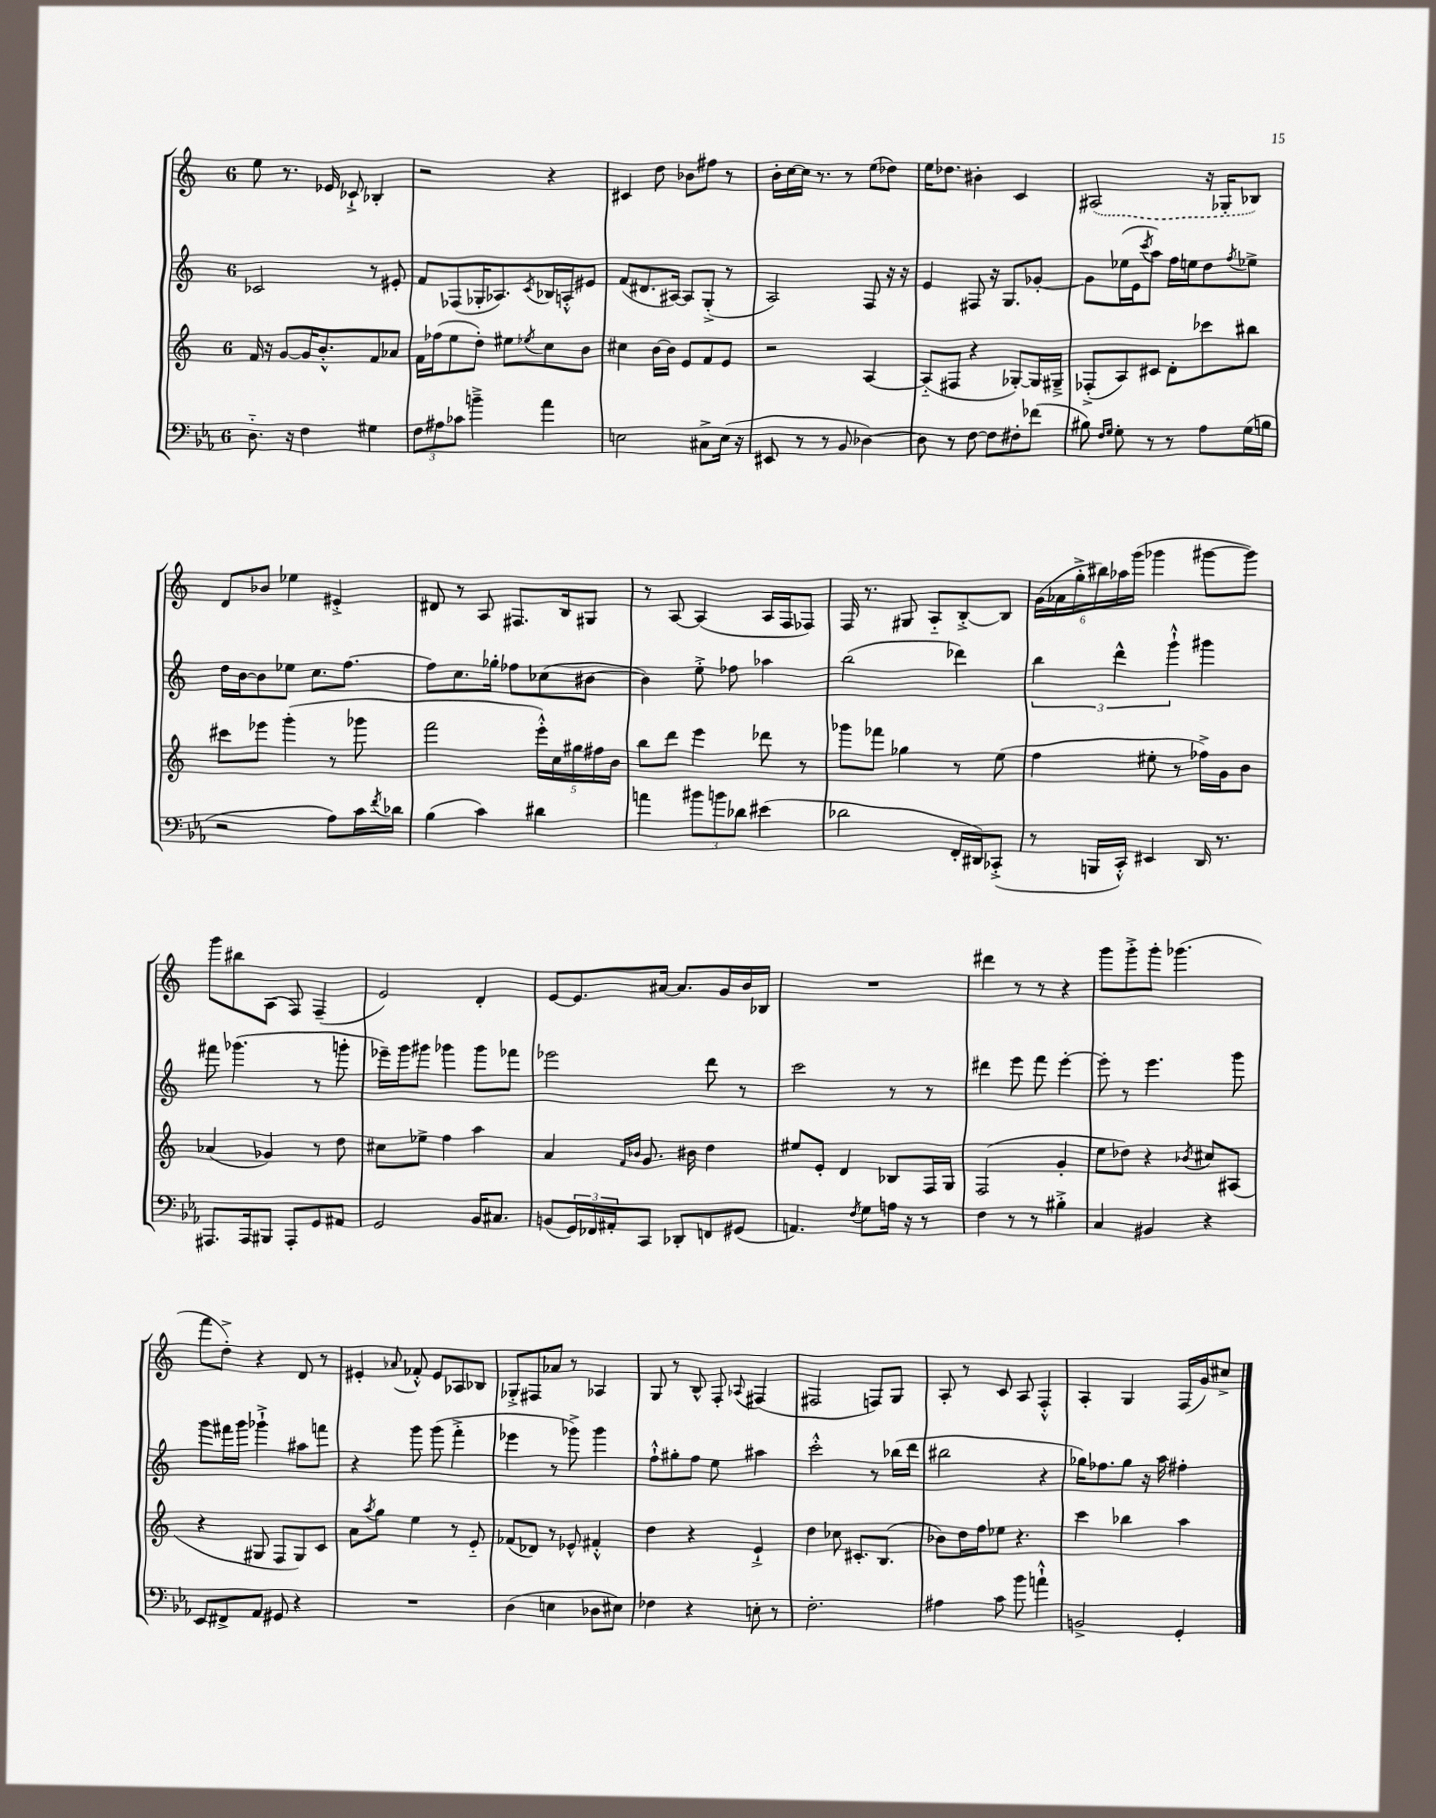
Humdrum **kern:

**kern	**kern	**kern	**kern
*part4	*part3	*part2	*part1
*staff4	*staff3	*staff2	*staff1
*clefF4	*clefG2	*clefG2	*clefG2
*k[b-e-a-]	*k[]	*k[]	*k[]
*M6/8	*M6/8	*M6/8	*M6/8
=114	=114	=114	=114
8.D\	16f/	2c-X/	8ee\
.	16r	.	.
.	[8g/L	.	8.r
16r	.	.	.
4F\	16g/K]	.	.
.	8.b'^^/	.	16e-X/
.	.	.	8c-X`^/
4G#X\	8f/	8r	4B-X'/
.	8a-X/J	8e#X'/	.
=115	=115	=115	=115
12F\L	16f\LL	8f/L	2r
.	(16ff-X\J	.	.
12A#X\	.	.	.
.	8ee\	(8F-X/	.
12c-X\J	.	.	.
4bn~^\	8dd'\J)	16G-X'/K	.
.	.	8.A-X/)	.
.	8ee#X\L	.	.
.	8qee-X/	8qc/	.
4a-\	8cc\	16B-X/L	4r
.	.	16An'^^/J	.
.	8b\J	8e#X/J	.
=116	=116	=116	=116
2En\	4cc#X\	(8f/L	4c#X/
.	.	8.d#X/	.
.	[16b\LL	.	8dd\
.	16b\JJ]	[16A#X/Jk)	.
.	8e/L	8A#/L]	8b-X\L
8C#X^\L	8f/	(8G'^/J	8ff#X\J
(16E\Jk	8e/J	8r	8r
16r	.	.	.
=117	=117	=117	=117
8EE#X/	2r	2A/)	16b'\LL
.	.	.	[16cc\
8r	.	.	16cc\JJ]
.	.	.	8.r
8r	.	.	.
8BB-/	.	.	8r
[4D-X\)	[4A/	8F/	(8ee\L
.	.	16r	8dd-X\J)
.	.	16r	.
=118	=118	=118	=118
8D-\]	(8A/L]	4e/	16ee\KL
.	.	.	8.dd-X\J
8r	8F#X/J	.	.
[8F\	4r	8F#X/	4b#X'\
8F\L]	.	16r	.
.	.	8.G/L	.
8F#X'\	[8G-X'/L)	.	4c/
(8f-X\J	16G-/L]	[8g-X'/J	.
.	16G#X~^/JJ	.	.
=119	=119	=119	=119
8B#X\)	(8F-X'^/L	8g-\L]	(2A#X/
16qqF/LL	.	.	.
16qqG/JJ	.	.	.
8G'\	8A/)	(16ee-X\L	.
.	.	16e\J	.
.	.	8qccc/	.
8r	8c#X/J	8aa\J)	.
8r	8d'\L	16ff\LL	.
.	.	16een\J	.
8A-\L	8ccc-X\	8dd\	16r
.	.	.	16G-X'/KL
.	.	8qff/	.
(16G\L	8bb#X\J	8ee-X^\J	8B-X/J)
16Bn\JJ	.	.	.
!!LO:LB:g=z
=120	=120	=120	=120
2r	8ccc#X\L	16dd\LL	8d/L
.	.	[16b\J	.
.	8eee-X\J	8b\]	8b-X/J
.	(4ggg'\	8ee-X\J	4ee-X\
.	.	8.cc\L	.
8A-\L)	8r	.	4e#X'^/
.	.	[8.ff\J	.
16c\L	8ggg-X\	.	.
8qf/	.	.	.
16d-X\JJ	.	.	.
=121	=121	=121	=121
(4B-\	2fff\	8ff\L]	8d#X/
.	.	8.cc\	8r
4c\)	.	.	8A/
.	.	16gg-X'\Jk	.
.	.	8ff-X\L	8.F#X/L
4d#X\	20eee'^^\LL)	(8cc-X\	.
.	20cc\	.	.
.	.	.	16B/k
.	20gg#X\	.	.
.	.	[8b#X\J	8G#X/J
.	20ff#X\	.	.
.	20b\JJ	.	.
=122	=122	=122	=122
4an\	8bb\L	4b#\])	8r
.	8ddd\J	.	[8A/
12b#X\L	4eee\	8ee'^\	(4A/]
12bn\	.	.	.
.	.	8ff-X\	.
12d-X\J	.	.	.
(4e#X\	8ddd-X\	4aa-X\	16A/LL
.	.	.	16F/J
.	8r	.	8F-X/J)
=123	=123	=123	=123
2d-X\	8ggg-X\L	(2bb\	16F/
.	.	.	8.r
.	8fff-X\J	.	.
.	4gg-X\	.	8G#X/
.	.	.	8A/L
16FF'/LL	8r	4ddd-X\)	[8B'^/
16DD#X/J)	.	.	.
(8CC-X'^/J	(8ee\	.	8B/J]
=124	=124	=124	=124
8r	4ff\	6bb\	(24g\LL
.	.	.	24a-X\
.	.	.	24gg'^\
16BBBn/LL	.	.	24bb#X\)
.	.	6ddd^^\	24aa-X\
16CC'^^/JJ)	.	.	.
.	.	.	(24ggg\JJ
4EE#X/	8ee#X'\	.	4ggg-X\
.	.	6ggg`^^\	.
.	8r	.	.
16DD/	16ff-X^\LL)	4ggg#X\	[8ggg#X\L
8.r	16g\J	.	.
.	8b\J	.	8ggg#\J])
!!LO:LB:g=z
=125	=125	=125	=125
8.AAA#X/L	(4a-X/	8fff#X\	8ggg\L
.	.	(4.ggg-X\	8bb#X\
16AAA#/k	.	.	.
8BBB#X/J	4g-X/)	.	(8A\J
8AAA#'/L	.	.	8F/)
8GG/	8r	8r	(4F~/
8AA#X/J	8dd\	8gggn'\	.
=126	=126	=126	=126
2GG/	8cc#X\L	16eee-X~\LL)	2e/)
.	.	16ggg\J	.
.	8ee-X^\J	8ggg#X\J	.
.	4ff\	4ggg-X\	.
16BB-/KL	4aa\	8ggg-\L	4d'/
8.C#X/J	.	.	.
.	.	8fff-X\J	.
=127	=127	=127	=127
(8BBn/L	4a/	2eee-X\	[8e/L
24GG/L)	.	.	8.e/]
24FF-X/	.	.	.
24AA#X'/J	.	.	.
.	16qqf/LL	.	.
.	16qqb-X/JJ	.	.
8CC/J	8.g/	.	.
.	.	.	[16a#X/Jk
8DD-X'/L	.	.	8.a#/L]
.	16b#X\	.	.
8FFn/	4dd\	8ddd\	.
.	.	.	16g/L
(8GG#X/J	.	8r	16b/
.	.	.	16B-X/JJ
=128	=128	=128	=128
4.AAn/)	8ee#X/L	2ccc\	2.r
.	8e'/J	.	.
.	4d/	.	.
8qF/	.	.	.
8G\L	.	.	.
16An\Jk	8B-X/L	8r	.
16r	.	.	.
8r	16F/L	8r	.
.	16G/JJ	.	.
=129	=129	=129	=129
4F\	(2F/	4ddd#X\	4ddd#X\
8r	.	8eee\	8r
8r	.	8fff\	8r
4B#X'^\	4g'/	[4eee'\	4r
=130	=130	=130	=130
4C/	8ee\L	8eee'\]	8ggg\L
.	8dd-X\J)	8r	8ggg'^\
4BB#X/	4r	4.eee\	8ggg'\J
.	.	.	(4.ggg-X\
.	8qb-X/	.	.
4r	8cc#X/L	.	.
.	(8A#X/J	8ggg\	.
!!LO:LB:g=z
=131	=131	=131	=131
8EE-/L	4r	8ggg\L	8fff\L
8FF#X^/	.	16fff#X\L	8dd'^\J)
.	.	16ggg\JJ	.
8AA-/J	8G#X/	4ggg-X`^\	4r
8GG#X/	8F/L	.	.
4r	8G#/)	8aa#X\L	8d/
.	8c/J	8fffn\J	8r
=132	=132	=132	=132
2.r	8a\L	4r	4e#X'/
.	8qaa/	.	.
.	8gg\J	.	.
.	.	.	8qqa-X/
.	4ee\	8ggg\	8f-X'^^/
.	.	(8ggg\	8e#/L
.	8r	4fff'^\	8A-X/
.	8e/	.	8B-X/J
=133	=133	=133	=133
(4D\	(8f-X/L	4eee-X\	8G-X'^/L
.	8d-X/J)	.	8F#X/
4En\	8r	8r	8a-X/J
.	8e-X^^/	8ggg-X^\)	8r
8D-X\L	4f#X'^^/	4ggg-\	4A-X/
8E#X\J)	.	.	.
=134	=134	=134	=134
4F-X\	4dd\	8ff`^^\L	8G/
.	.	8gg#X'\	8r
4r	4r	8ff\J	8B^^/
.	.	8ee\	8F'/
.	.	.	8qqA-X/
8En'\	4e`^/	4aa#X\	(4F#X/
8r	.	.	.
=135	=135	=135	=135
2.F'\	4dd\	2ccc'^^\	2F#X/
.	8cc-X\	.	.
.	8.c#X'/L	.	.
.	.	8r	8Fn/L)
.	(8.B/J	.	.
.	.	(16bb-X\LL	8G/J
.	.	16ddd\JJ	.
=136	=136	=136	=136
4A#X\	8b-X\L)	2bb#X\	8A'/
.	16dd\L	.	8r
.	16ff\J	.	.
8c\	8ee-X\J	.	8c/
8b-\	4.r	.	8A/
4an`^^\	.	4r	4F'^^/
=137	=137	=137	=137
2BBn^/	4ccc\	16gg-X\KL)	4A'/
.	.	8.ff-X\	.
.	4bb-X\	8gg-\J	4G/
.	.	16r	.
.	.	16aa\	.
4GG'/	4aa\	4ff#X'\	(16F/LL
.	.	.	16g/J)
.	.	.	8cc#X^/J
==	==	==	==
*-	*-	*-	*-
